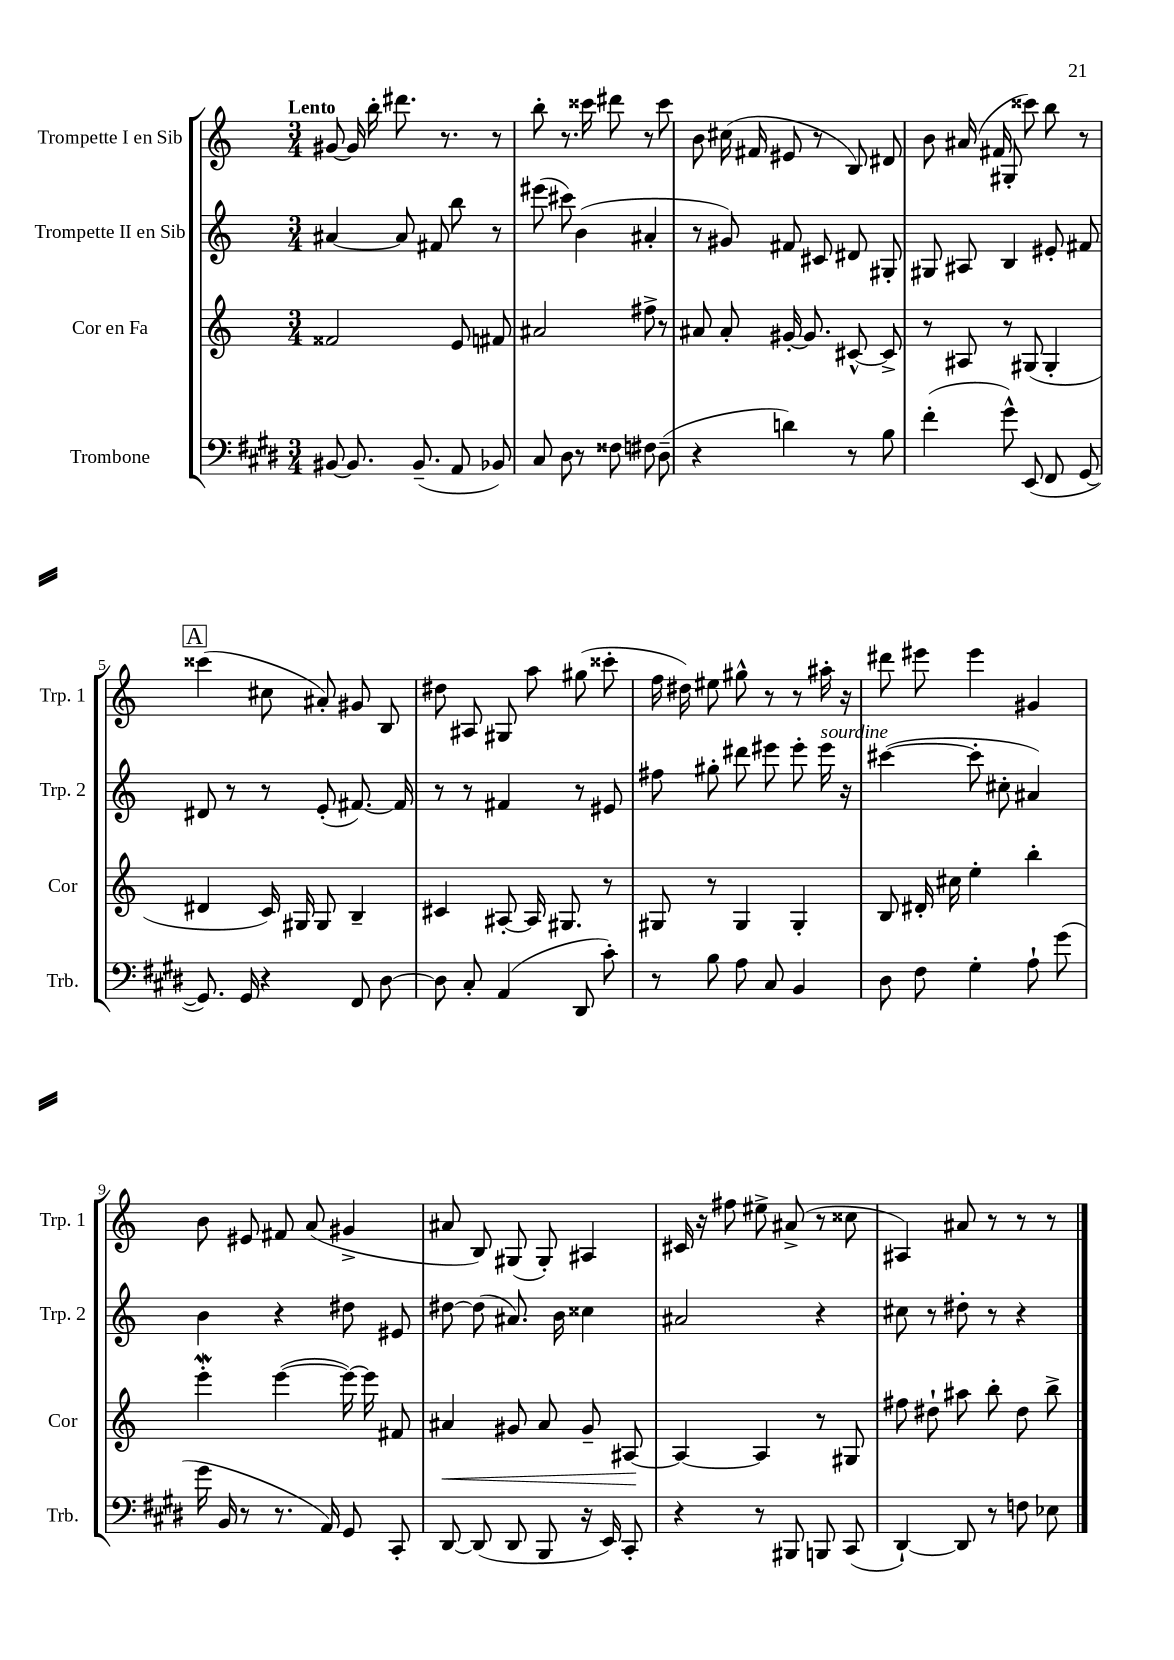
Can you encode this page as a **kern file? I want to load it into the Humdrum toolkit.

**kern	**kern	**kern	**kern
*staff4	*staff3	*staff2	*staff1
*clefF4	*clefG2	*clefG2	*clefG2
*k[f#c#g#d#]	*k[]	*k[]	*k[]
*M3/4	*M3/4	*M3/4	*M3/4
[8BB#/	2f##/	[4a#/	[8g#/
8.BB#/]	.	.	16g#/]
.	.	.	16bb'\
.	.	8a#/]	8.ddd#\
(8.BB#~/	.	.	.
.	.	8f#/	.
.	.	.	8.r
8AA/	8e/	8bb\	.
8BB-/)	8f#/	8r	8r
=	=	=	=
8C#/	2a#/	(8eee#\	8bb'\
8D#\	.	8ccc#\)	8.r
8r	.	(4b\	.
.	.	.	16ccc##\
8F##\	.	.	8ddd#\
8F#\	8ff#^\	4a#'/	8r
(8D#~\	8r	.	8ccc##\
=	=	=	=
4r	8a#/	8r	8b\
.	8a#'/	8g#/)	(16cc#\
.	.	.	16f#/
4d\)	[16g#'/	8f#/	8e#/
.	8.g#/]	.	.
.	.	8c#/	8r
8r	[8c#^^/	8d#/	8B/)
8B\	8c#^/]	8G#'/	8d#/
=	=	=	=
(4f#'\	8r	8G#/	8b\
.	8A#/	8A#/	(16a#/
.	.	.	16f#/
8g#^^\)	8r	4B/	8G#'/
(8EE/	(8G#/	.	8ccc##\)
8FF#/	4G#'/	8e#'/	8bb\
[8GG#/	.	8f#/	8r
=	=	=	=
8.GG#/])	4d#/	8d#/	(4ccc##\
.	.	8r	.
16GG#/	.	.	.
4r	16c/)	8r	8cc#\
.	16G#/	.	.
.	8G#/	(8e'/	8a#'/)
8FF#/	4B~/	[8.f#/)	8g#/
[8D#\	.	.	8B/
.	.	16f#/]	.
=	=	=	=
8D#\]	4c#/	8r	8dd#\
8C#'/	.	8r	8A#/
(4AA/	[8A#'/	4f#/	8G#/
.	16A#/]	.	8aa\
.	8.G#/	.	.
8DD#/	.	8r	(8gg#\
8c#'\)	8r	8e#/	8ccc##'\
=	=	=	=
8r	8G#/	8ff#\	16ff\
.	.	.	16dd#\)
8B\	8r	8gg#'\	8ee#\
8A\	4G#/	8ddd#\	8gg#^^\
8C#/	.	8eee#\	8r
4BB/	4G#'/	8eee#'\	8r
.	.	16eee#\	16aa#'\
.	.	16r	16r
=	=	=	=
8D#\	8B/	([4ccc#\	8ddd#\
8F#\	16d#'/	.	8eee#\
.	16cc#\	.	.
4G#'\	4ee'\	8ccc#'\]	4eee#\
.	.	8cc#'\	.
8A`\	4bb'\	4a#/)	4g#/
(8g#\	.	.	.
=	=	=	=
16g#\	4eee'\	4b\	8b\
16BB/	.	.	.
8r	.	.	8e#/
8.r	([4eee\	4r	8f#/
.	.	.	(8a/
16AA/)	.	.	.
8GG#/	16eee\_)	8dd#\	4g#^/
.	16eee\]	.	.
8CC#'/	8f#/	8e#/	.
=	=	=	=
[8DD#/	4a#/	[8dd#\	8a#/
(8DD#/]	.	(8dd#\]	8B/)
8DD#/	8g#/	8.a#/)	(8G#/
8BBB/	8a#/	.	8G#'/)
.	.	16b\	.
16r	8g#~/	4cc##\	4A#/
16EE/)	.	.	.
8CC#'/	[8A#/	.	.
=	=	=	=
4r	4A#/_	2a#/	16c#/
.	.	.	16r
.	.	.	8ff#\
8r	4A#/]	.	8ee#^\
8BBB#/	.	.	(8a#^/
8BBB/	8r	4r	8r
(8CC#/	8G#/	.	8cc##\
=	=	=	=
[4DD#`/)	8ff#\	8cc#\	4A#/)
.	8dd#`\	8r	.
8DD#/]	8aa#\	8dd#'\	8a#/
8r	8bb'\	8r	8r
8F\	8dd#\	4r	8r
8E-\	8bb^\	.	8r
==	==	==	==
*-	*-	*-	*-
